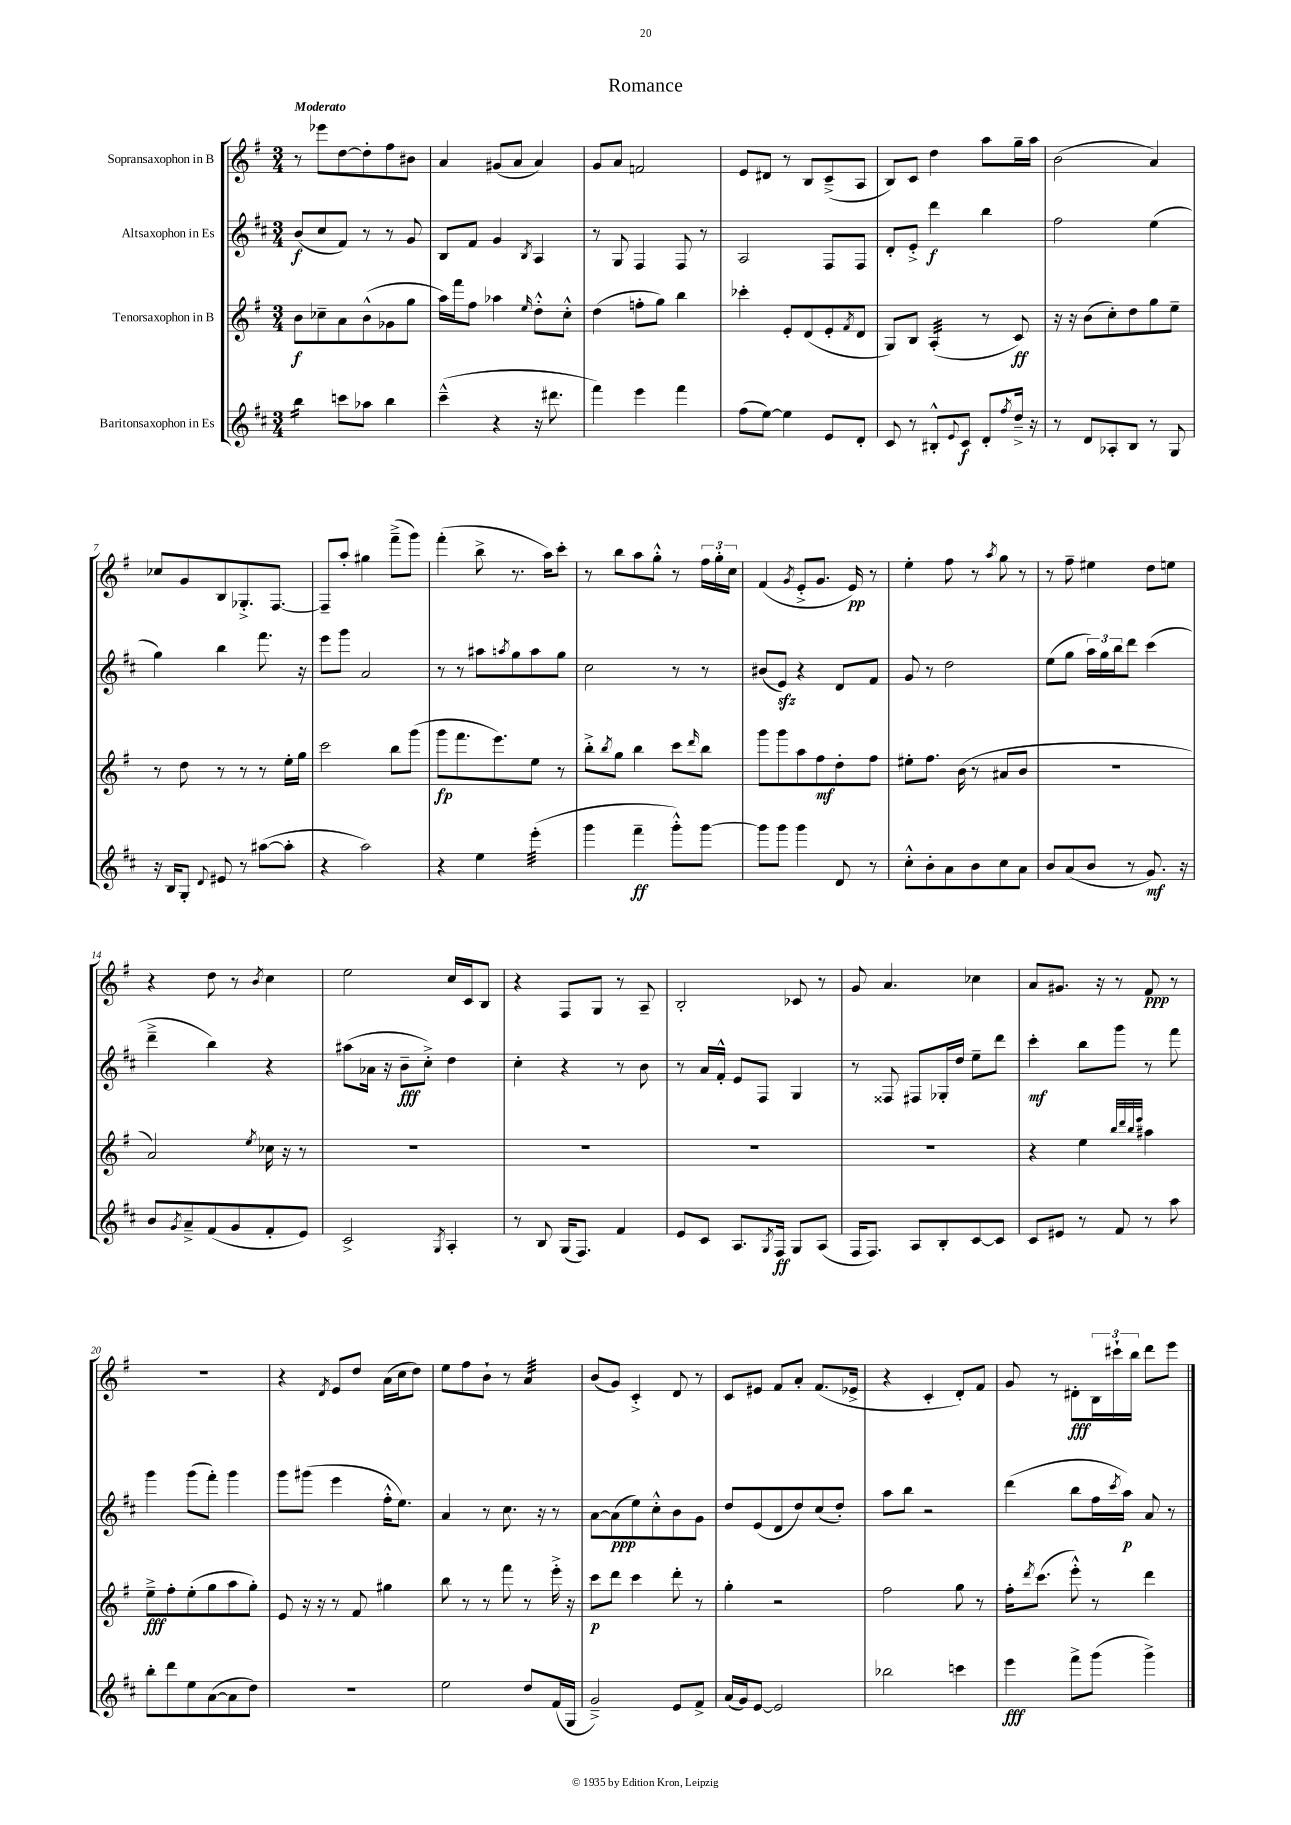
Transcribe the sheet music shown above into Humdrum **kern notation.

**kern	**kern	**kern	**kern
*staff4	*staff3	*staff2	*staff1
*clefG2	*clefG2	*clefG2	*clefG2
*k[f#c#]	*k[f#]	*k[f#c#]	*k[f#]
*M3/4	*M3/4	*M3/4	*M3/4
4bb	8b	(8b	8r
.	8cc-~	8cc#	8eee-
8ccc	8a	8f#)	[8dd
8aa-	(8b^^	8r	8dd']
4bb	8g-	8r	8ff#
.	8gg	8g	8b#
=	=	=	=
(4ccc#~^^	16aa)	8B	4a
.	16fff#	.	.
.	8ff#	8f#	.
4r	4aa-	4g	(8g#
.	.	.	8a
.	16qqee	8qB	.
16r	8dd'^^	4A	4a)
8.ddd#	.	.	.
.	8cc'^^	.	.
=	=	=	=
4fff#)	(4dd	8r	8g
.	.	8G	8a
4eee	8ff'	4F#	2f
.	8gg)	.	.
4fff#	4bb	8F#	.
.	.	8r	.
=	=	=	=
(8ff#	4ccc-'	2A	8e
[8ee)	.	.	8d#
4ee]	8e'	.	8r
.	(8d	.	8B
8e	8e'	8F#	(8c~^
.	8qf#	.	.
8d'	8d	8F#	8A
=	=	=	=
8c#	8G)	8d'	8B)
8r	8B	8e'^	8c
8B#'^^	(4A'	4ddd	4dd
8qqe	.	.	.
8c#	.	.	.
8d'	8r	4bb	8aa
8qff#	.	.	.
16dd~^	8c)	.	16gg~
16r	.	.	16aa
=	=	=	=
8r	16r	2ff#	(2b
.	16r	.	.
8d	(8b	.	.
8A-'	8cc')	.	.
8B	8dd	.	.
8r	8gg	(4ee	4a)
8G	8ee~	.	.
=	=	=	=
16r	8r	4gg)	8cc-
16B	.	.	.
8G'	8dd	.	8g
8qqd	.	.	.
8e#	8r	4bb	8B
8r	8r	.	8.G-'^
([8aa#	8r	8.fff#	.
.	.	.	[8.F#
8aa#']	16ee'	.	.
.	16gg	16r	.
=	=	=	=
4r	2ccc	8eee	8F#~]
.	.	8ggg	8aa'
2aa)	.	2a	4gg#
.	8bb	.	(8fff#~^
.	(8ggg	.	8ggg)
=	=	=	=
4r	8ggg	8r	(4fff#'
.	8.fff#	8r	.
4ee	.	8aa#	8bb^
.	8.eee)	.	.
.	.	8qaa	.
.	.	8gg	8.r
(4eee'	8ee	8aa	.
.	.	.	16aa)
.	8r	8gg	8ccc'
=	=	=	=
4ggg	8bb'^	2cc#	8r
.	8qbb	.	.
.	8gg	.	8bb
4fff#~	4bb	.	8aa
.	.	.	8gg'^^
8ggg'^^)	8ccc	8r	8r
.	16qqddd	.	.
[8ggg	8bb	8r	24ff#
.	.	.	24gg'
.	.	.	24cc
=	=	=	=
8ggg]	8ggg	(8b#	(4f#
8ggg	8ggg	8e)	.
.	.	.	8qg
4ggg	8aa	4r	8e'^
.	8ff#	.	8.g
8d	8dd'	8d	.
.	.	.	16e)
8r	8ff#	8f#	8r
=	=	=	=
8cc#'^^	8ee#'	8g	4ee'
8b'	8.ff#	8r	.
8a	.	2dd	8ff#
.	(16b	.	.
8b	8r	.	8r
.	.	.	8qaa
8cc#	8a#	.	8gg
8a	8b	.	8r
=	=	=	=
8b	2.r	(8ee	8r
(8a	.	8gg	8ff#~
8b	.	24aa)	4ee#
.	.	24gg	.
.	.	24bb	.
8r	.	8ddd	.
8.g)	.	(4ccc#	8dd
.	.	.	8ee
16r	.	.	.
=	=	=	=
8b	2a)	4ddd~^	4r
8qg	.	.	.
8a~^	.	.	.
(8f#	.	4bb)	8dd
8g	.	.	8r
.	8qee	.	8qb
8f#'	16cc-	4r	4cc
.	16r	.	.
8e)	8r	.	.
=	=	=	=
2c#^	2.r	(8aa#	2ee
.	.	16a-	.
.	.	16r	.
.	.	8b~	.
.	.	8cc#'^)	.
8qG	.	.	.
4A'	.	4dd	16cc
.	.	.	16c
.	.	.	8B
=	=	=	=
8r	2.r	4cc#'	4r
8B	.	.	.
(16G	.	4r	8F#
8.F#)	.	.	.
.	.	.	8G
4f#	.	8r	8r
.	.	8b	8A~
=	=	=	=
8e	2.r	8r	2B'
8c#	.	16a	.
.	.	16f#'^^	.
8.A	.	8e	.
.	.	8F#	.
8qG	.	.	.
16F#	.	.	.
8G	.	4G	8c-
(8A	.	.	8r
=	=	=	=
16F#	2.r	8r	8g
8.F#)	.	.	.
.	.	8F##	4.a
8A	.	8F#	.
8B'	.	16G-'	.
.	.	16dd	.
[8c#	.	8ee~	4cc-
8c#]	.	8ddd	.
=	=	=	=
8c#	4r	4ccc#'	8a
8e#	.	.	8.g#
8r	4ee	8bb	.
.	.	.	16r
8f#	.	8ggg	8r
.	32qqbb	.	.
.	32qqddd	.	.
.	32qqbb	.	.
.	32qqeee	.	.
8r	4aa#	8r	8f#
8aa	.	8fff#	8r
=	=	=	=
8bb'	8ee~^	4ggg	2.r
8ddd	8ff#'	.	.
8ee	(8ee'	(8ggg	.
([8a	8gg	8fff#')	.
8a]	8aa	4ggg	.
8dd)	8gg')	.	.
=	=	=	=
2.r	8e	8ggg	4r
.	16r	(8ggg#	.
.	16r	.	.
.	.	.	8qd
.	8r	4eee	8e
.	8f#	.	8dd
.	4gg#	16ff#'^^	(16a
.	.	8.ee)	16cc
.	.	.	8dd)
=	=	=	=
2ee	8bb	4a	8ee
.	8r	.	8ff#
.	8r	8r	8b`
.	8fff#	8.cc#	8r
8dd	8r	.	4a
.	.	16r	.
(16f#	16eee'^	8r	.
16G	16r	.	.
=	=	=	=
2g~^)	8ccc	[8a	(8b
.	8ddd	(8a]	8g)
.	4ccc	8ee)	4c'^
.	.	8cc#'^^	.
8e	8ddd'	8b	8d
8f#^	8r	8g	8r
=	=	=	=
(16a	4gg'	8dd	8c
16g)	.	.	.
[8e	.	(8e	8e#
2e]	2r	8d	8f#
.	.	8dd)	8a'
.	.	(8cc#	(8.f#
.	.	8dd')	.
.	.	.	16e-^
=	=	=	=
2bb-	2ff#	8aa	4r
.	.	8bb	.
.	.	2r	4c'
4ccc	8gg	.	8d')
.	8r	.	8f#
=	=	=	=
4eee	16ff#'	(4ddd	8g
.	8qddd	.	.
.	(8.ccc	.	.
.	.	.	8r
8fff#^	8eee'^^)	8bb	8d#'
(8ggg	8r	16ff#	24B
.	.	.	24ccc#`
.	.	8qccc#	.
.	.	16aa)	.
.	.	.	24bb
4ggg^)	4ddd	8a	8ddd
.	.	8r	8eee
==	==	==	==
*-	*-	*-	*-
